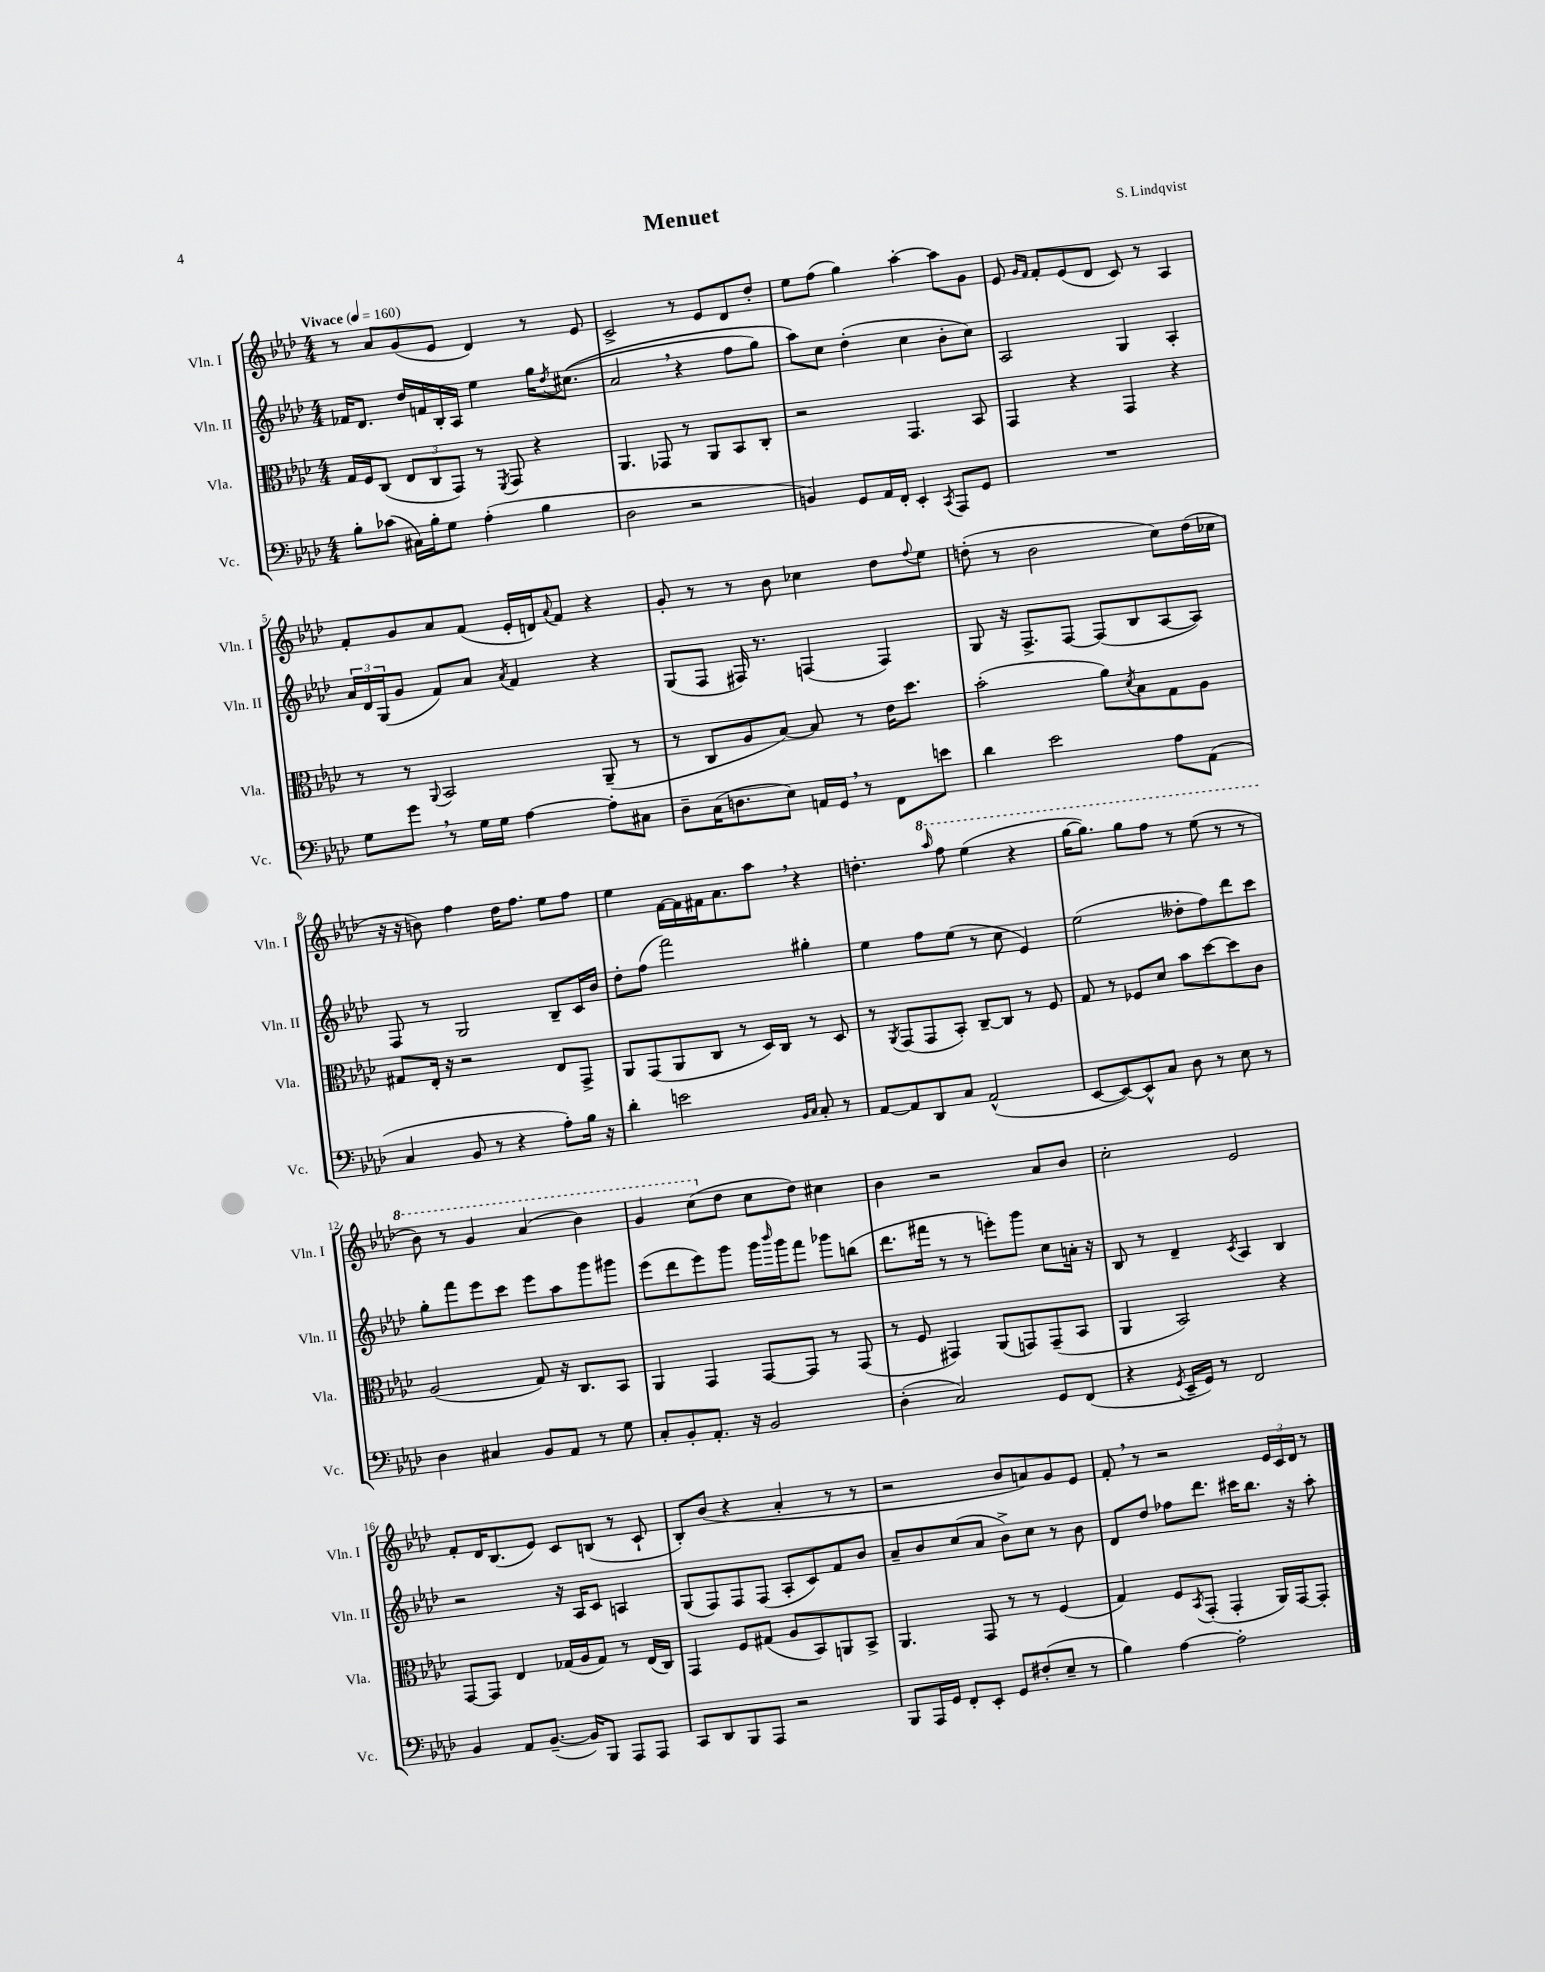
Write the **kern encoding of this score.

**kern	**kern	**kern	**kern
*staff4	*staff3	*staff2	*staff1
*clefF4	*clefC3	*clefG2	*clefG2
*k[b-e-a-d-]	*k[b-e-a-d-]	*k[b-e-a-d-]	*k[b-e-a-d-]
*M4/4	*M4/4	*M4/4	*M4/4
*MM160	*MM160	*MM160	*MM160
8B-'	16G	16f-	8r
.	16F	8.d-	.
(8c-	(8C	.	8a-
16C#)	12E-	16dd-	(8g
16B-'	.	16f	.
.	12C	.	.
8G	.	16B-'	8e-
.	12GG)	.	.
.	.	16A-	.
(4A-'	8r	4ee-	4d-)
.	8qFF	.	.
.	8GG	.	.
4B-	4r	16gg	8r
.	.	8qdd-	.
.	.	&((8.cc#	.
.	.	.	8e-
=	=	=	=
2D-	4.AA-	2a-	2c^
.	8GG-	.	.
2r	8r	4r	8r
.	8AA-	.	8e-
.	8BB-	8ff	8d-
.	8C'	8gg)	8dd-'
=	=	=	=
4BB)	2r	8aa-&)	8ee-
.	.	8cc	(8ff
8GG	.	(4dd-'	4gg)
16AA-	.	.	.
16FF'	.	.	.
4EE-'	4.GG	4cc	[4aa-'
8qCC	.	.	.
8AAA-	.	8b-'	8aa-]
8GG	8BB-	8cc)	8g
=	=	=	=
1r	4GG	2A-	8e-
.	.	.	16qqg
.	.	.	16qqf
.	.	.	8f'
.	4r	.	(8e-
.	.	.	8d-
.	4GG	4G	8c)
.	.	.	8r
.	4r	4A-'	4A-
=	=	=	=
8G	8r	24a-	8f'
.	.	24d-	.
.	.	(24G	.
8g	8r	8g	8g
.	8qqAA-	.	.
8r	2BB-	8f)	8a-
16G	.	8a-	(8f
16G	.	.	.
.	.	8qa-	.
[4A-	.	4f	16e-'
.	.	.	16d)
.	.	.	8qqa-
.	.	.	8f
8A-']	(8AA-~	4r	4r
8C#	8r	.	.
=	=	=	=
8D-~	8r	(8G	8g'
(16C	8C	8F	8r
8.D	.	.	.
.	8A-	16F#)	8r
.	.	8.r	.
8E-)	[8B-)	.	8b-
16AA	8B-]	(4F	4cc-
16GG	.	.	.
8r	8r	.	.
8FF	16e-	4F)	8dd-
.	8.dd-	.	.
.	.	.	8qqff
8e	.	.	8ee-
=	=	=	=
4d-	(2b-'	8G	(8dd'
.	.	16r	8r
.	.	8.F^	.
2e-	.	.	2b-
.	.	[8F	.
.	8a-)	(8F]	.
.	8qd-	.	.
.	8B-	8B-	.
8A-	8G	[8A-	8cc)
(8AA-	8A-	8A-])	(16dd
.	.	.	16cc-
=	=	=	=
4C	8G#	8F	16r
.	.	.	16r
.	16E-'	8r	8b)
.	16r	.	.
8BB-	2r	2G	4ff
8r	.	.	.
4r	.	.	16dd-
.	.	.	8.ff
8A-')	8E-	8B-~	8ee-
16B-	8GG^	16c	8ff
16r	.	16b-	.
=	=	=	=
4d-'	8AA-	8dd-'	4ee-
.	(8GG	(8ff	.
2e	8AA-	2fff)	[16f
.	.	.	16f]
.	8C	.	16f#
.	.	.	8.a-
.	8r	.	.
.	16D-)	.	8aa-
.	16C	.	.
16qqBB-	.	.	.
16qqC	.	.	.
8C'	8r	4gg#'	4r
8r	8D-	.	.
=	=	=	=
[8AA-	8r	4ee-	4.dd'
.	8qAA-	.	.
8AA-]	(8GG	.	.
8DD-	8GG	8ff	.
.	.	.	16qqaaa-
8C	8BB-')	(8ee-	8fff
(2AA-^^	[8C~	8r	(4eee-
.	8C]	8cc	.
.	8r	4e-)	4r
.	8F	.	.
=	=	=	=
[8EE-	8G	(2ee-	[16ggg
.	.	.	8.ggg])
8EE-_)	8r	.	.
8EE-^^]	8F-	.	8ggg
8C	8d-	.	8fff
8D-	8b-	8dd--'	8r
8r	[8dd-	8ff)	(8eee-
8E-	8dd-]	8ddd-	8r
8r	8c	8ccc	8r
=	=	=	=
4D-	(2A-	8gg'	8bb-)
.	.	8fff	8r
4C#	.	8eee-	4gg
.	.	8ccc	.
8BB-	8G)	8eee-	(4aa-
8AA-	16r	8aa-	.
.	8.C	.	.
8r	.	8ggg	4bb-)
8G	8BB-	8ggg#	.
=	=	=	=
8C'	4AA-	(8eee-	4gg
8BB-'	.	8ddd-	.
8.AA-'	4GG	8eee-)	(8ccc
.	.	8ggg	8dd-
16r	.	.	.
2BB-	[8GG	16ggg	8cc
.	.	16qqbbb-	.
.	.	16ggg	.
.	8GG]	8fff	8dd-)
.	8r	8ggg-	4cc#
.	(8GG	(8bb	.
=	=	=	=
(4D-'	8r	8.ddd-	4b-
.	8F	.	.
.	.	16fff#	.
2C)	4GG#)	8r	2r
.	.	8r	.
.	(8AA-	8eee')	.
.	8GG)	8ggg	.
8GG	(8GG~	8cc	8a-
(8FF	8BB-	16a'	8b-
.	.	16r	.
=	=	=	=
4r	4AA-	8B-	2cc'
.	.	8r	.
8qGG	.	.	.
16EE-~	2BB-)	4d-~	.
16GG)	.	.	.
8r	.	.	.
.	.	8qc	.
2FF	.	4A-	2e-
.	4r	4B-	.
=	=	=	=
4BB-	[8GG	2r	8f'
.	8GG]	.	16d-
.	.	.	(8.B-
8AA-	4E-	.	.
([8.BB-~	.	.	8e-)
.	(16G-	16r	8c
16BB-])	16A-	16A-	.
8BBB-	8G-)	8c	(8B
8AAA-	8r	4A	8r
8AAA-	(16E-	.	8c`
.	16C)	.	.
=	=	=	=
8CC	4GG	(8G	8B-')
8DD-	.	8F)	(8b-
8BBB-	8F	8F	4r
8AAA-	(8G#	(8F	.
2r	8A-	8A-'	4a-'
.	8BB-)	8c)	.
.	8AA	8f	8r
.	8BB-^	8b-	8r
=	=	=	=
8BBB-	4.AA-	8a-~	2r
16AAA-	.	8b-	.
16GG	.	.	.
8FF'	.	(8cc	.
8EE-'	8GG	8a-	.
8GG	8r	8b-^)	8b-
(8F#'	8r	8cc	8a)
8E-~	(4F	8r	8g
8r	.	8b-	8e-
=	=	=	=
4B-)	4G)	8d-	8f'
.	.	8dd-	8r
[4A-	8F	8ff-	2r
.	8qBB-	.	.
.	(8GG'	8.ddd-	.
2A-']	4GG'	.	.
.	.	16ccc#	.
.	.	8.bb-	.
.	16AA-)	.	24e-
.	.	.	24c
.	[16GG	16r	.
.	.	.	24d-
.	8GG']	8aa-'	8r
==	==	==	==
*-	*-	*-	*-
